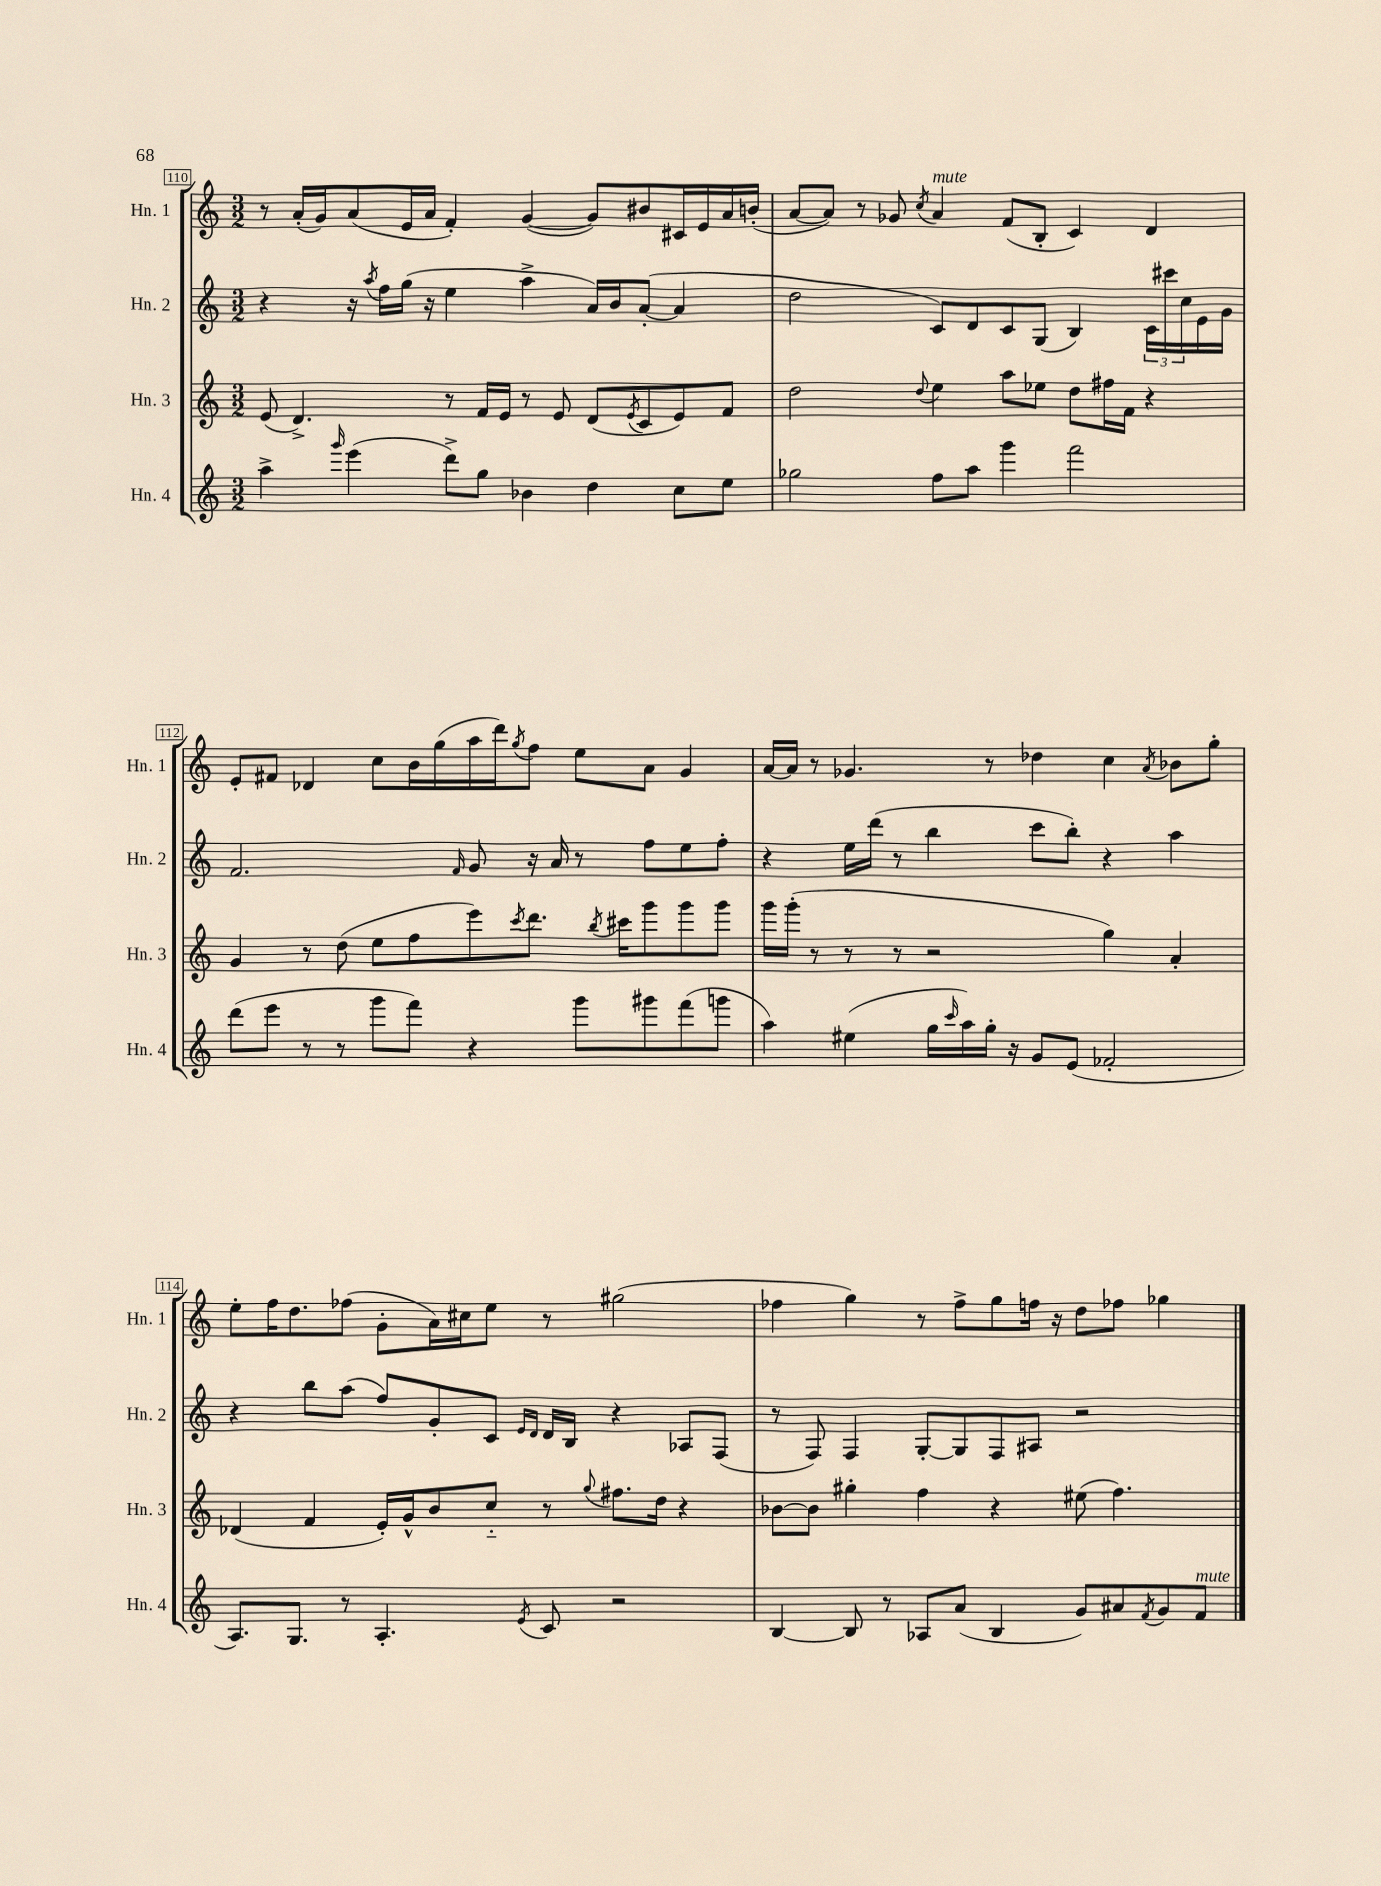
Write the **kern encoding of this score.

**kern	**kern	**kern	**kern
*staff4	*staff3	*staff2	*staff1
*clefG2	*clefG2	*clefG2	*clefG2
*k[]	*k[]	*k[]	*k[]
*M3/2	*M3/2	*M3/2	*M3/2
4aa^\	(8e/	4r	8r
.	4.d^/)	.	(16a'/LL
.	.	.	16g/J)
16qqggg/	.	.	.
(4eee\	.	16r	(8a/
.	.	8qaa/	.
.	.	16ff\LL	.
.	.	(16gg\JJ	16e/L
.	.	16r	16a/JJ
8ddd^\L)	8r	4ee\	4f'/)
8gg\J	16f/LL	.	.
.	16e/JJ	.	.
4b-\	8r	4aa^\	([4g/
.	8e/	.	.
4dd\	(8d/L	16a/LL)	8g/]L)
.	.	16b/J	.
.	8qe/	.	.
.	8c/	([8a'/J	8b#/
8cc\L	8e/)	4a/]	16c#/L
.	.	.	16e/
8ee\J	8f/J	.	16a/
.	.	.	(16b'/JJ
=	=	=	=
2gg-\	2dd\	2dd\	[8a/L
.	.	.	8a/]J)
.	.	.	8r
.	.	.	8g-/
.	8qqdd/	.	8qcc/
8ff\L	4ee\	8c/L)	4a/
8aa\J	.	8d/	.
4ggg\	8aa\L	8c/	(8f/L
.	8ee-\J	(8G/J	8B'/J
2fff\	8dd\L	4B/)	4c/)
.	16ff#\L	.	.
.	16f\JJ	.	.
.	4r	24c\LL	4d/
.	.	24ccc#\	.
.	.	24cc\	.
.	.	16e\	.
.	.	16g\JJ	.
=	=	=	=
(8ddd\L	4g/	2.f/	8e'/L
8eee\J	.	.	8f#/J
8r	8r	.	4d-/
8r	(8dd\	.	.
8ggg\L	8ee\L	.	8cc\L
8fff\J)	8ff\	.	16b\L
.	.	.	(16gg\
.	.	16qqf/	.
4r	8eee\)	8g/	16aa\
.	.	.	16ddd\J)
.	8qccc/	.	8qgg/
.	8.ddd\J	16r	8ff\J
.	.	16a/	.
8ggg\L	.	8r	8ee\L
.	8qbb/	.	.
.	16ccc#\LK	.	.
8ggg#\	8ggg\	8ff\L	8a\J
(8fff\	8ggg\	8ee\	4g/
8ggg\J	8ggg\J	8ff'\J	.
=	=	=	=
4aa\)	16ggg\LL	4r	[16a/LL
.	(16ggg'\JJ	.	16a/]JJ
.	8r	.	8r
(4ee#\	8r	16ee\LL	4.g-/
.	.	(16ddd\JJ	.
.	8r	8r	.
16gg\LL	2r	4bb\	.
16qqccc/	.	.	.
16aa\)	.	.	.
16gg'\JJ	.	.	8r
16r	.	.	.
8g/L	.	8ccc\L	4dd-\
(8e/J	.	8bb'\J)	.
2f-'/	4gg\)	4r	4cc\
.	.	.	8qa/
.	4a'/	4aa\	8b-\L
.	.	.	8gg'\J
=	=	=	=
8.A/L)	(4d-/	4r	8ee'\L
.	.	.	16ff\K
8.G/J	.	.	8.dd\
.	4f/	8bb\L	.
8r	.	(8aa\J	(8ff-\J
4.A'/	16e'/LL)	8ff/L)	8g'\L
.	16g^^/J	.	.
.	8b/	8g'/	16a\L)
.	.	.	16cc#\J
.	8cc'~/J	8c/J	8ee\J
.	.	16qqe/LL	.
8qe/	.	16qqd/JJ	.
8c/	8r	16d/LL	8r
.	.	16B/JJ	.
.	8qqgg/	.	.
2r	8.ff#\L	4r	(2gg#\
.	16dd\Jk	.	.
.	4r	8A-/L	.
.	.	(8F/J	.
=	=	=	=
[4B/	[8b-\L	8r	4ff-\
.	8b-\]J	8F/)	.
8B/]	4gg#'\	4F/	4gg\)
8r	.	.	.
8A-/L	4ff\	[8G'/L	8r
(8a/J	.	8G/]	8ff-^\L
4B/	4r	8F/	8gg\
.	.	8A#/J	16ff\Jk
.	.	.	16r
8g/L)	(8ee#\	2r	8dd\L
8a#/	4.ff\)	.	8ff-\J
8qf/	.	.	.
8g/	.	.	4gg-\
8f/J	.	.	.
==	==	==	==
*-	*-	*-	*-
